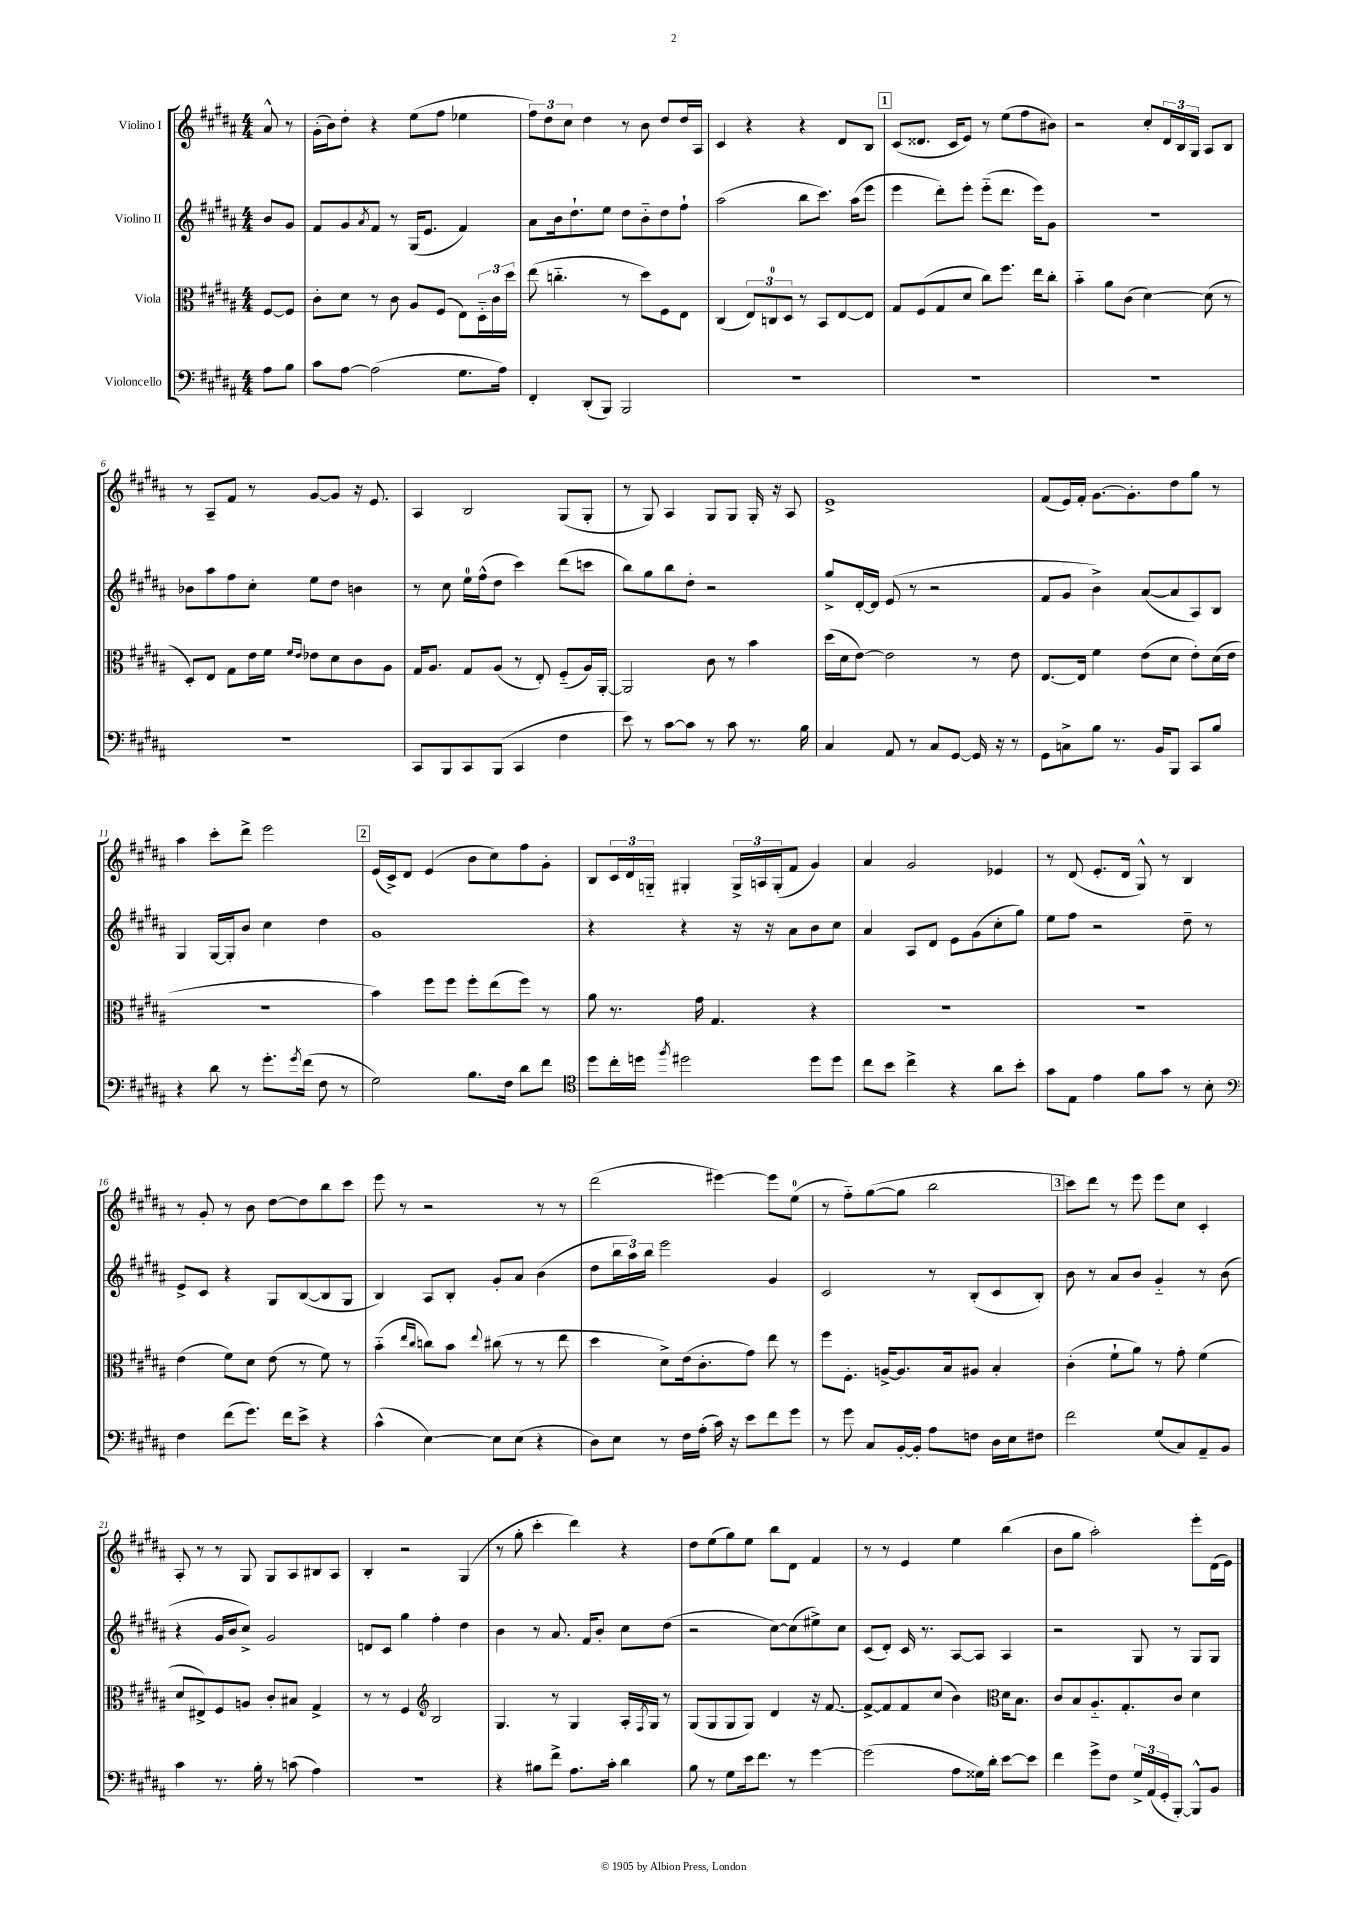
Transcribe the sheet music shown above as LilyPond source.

<<
\new StaffGroup <<
\new Staff = "s0" \with { instrumentName = "Violino I" } {
    \clef treble \key b \major \numericTimeSignature \time 4/4 \partial 4
    ais'8-^ r8 |
    gis'16-.( b'16) dis''8-. r4 e''8( fis''8 ees''4 |
    \tuplet 3/2 { fis''8) dis''8 cis''8 } dis''4 r8 b'8 dis''8 dis''16 ais16 |
    cis'4 r4 r4 dis'8 b8 |
    \mark \markup { \box "1" } cis'8( disis'8. cis'16 e'8) r8 e''8( fis''8 bis'8) |
    r2 cis''8-. \tuplet 3/2 { dis'16 b16 gis16 } ais8 b8 |
    r8 ais8-- fis'8 r8 gis'8~ gis'8 r16 e'8. |
    ais4 b2 gis8( gis8-. |
    r8 gis8) ais4 gis8 gis8 gis16-. r16 ais8 |
    e'1-> |
    fis'8( e'16) fis'16-. gis'8.~ gis'8.-. dis''8 gis''8 r8 |
    ais''4 cis'''8-. dis'''8-> e'''2 |
    \mark \markup { \box "2" } e'16( cis'16->) dis'8 e'4( b'8 cis''8) fis''8 gis'8-. |
    b8 \tuplet 3/2 { cis'16 dis'16 g16-_ } gis4-. \tuplet 3/2 { gis16-> a16 gis16-.( } fis'8 gis'4) |
    ais'4 gis'2 ees'4 |
    r8 dis'8( e'8.-. dis'16 gis8-^) r8 b4 |
    r8 gis'8-. r8 b'8 dis''8~ dis''8 b''8 cis'''8 |
    e'''8 r8 r2 r8 r8 |
    dis'''2( eis'''4~) eis'''8 e''8-0( |
    r8 fis''8-_) gis''8~( gis''8 b''2 |
    \mark \markup { \box "3" } cis'''8) dis'''8 r8 e'''8 e'''8 cis''8 cis'4-. |
    ais8-. r8 r8 gis8 gis8 ais8 bis8 ais8 |
    b4-. r2 gis4( |
    r8 gis''8-. cis'''4-. dis'''4) r4 |
    dis''8 e''8( gis''8) e''8 b''8 dis'8 fis'4 |
    r8 r8 e'4 e''4 b''4( |
    b'8 gis''8 ais''2-.) e'''8-. dis'16( e'16) \bar "|." |
}
\new Staff = "s1" \with { instrumentName = "Violino II" } {
    \clef treble \key b \major \numericTimeSignature \time 4/4 \partial 4
    b'8 gis'8 |
    fis'8 gis'8 \acciaccatura { ais'8 } fis'8 r8 gis16( e'8. fis'4) |
    ais'8 b'16 dis''8.-! e''8 dis''8 b'8-_ dis''8 fis''8-! |
    ais''2( b''8 cis'''8.) ais''16( e'''8 |
    \mark \markup { \box "1" } e'''4 dis'''8-.) e'''8-. e'''8-_( dis'''8. e'''16) gis'8 |
    r1 |
    bes'8 ais''8 fis''8 cis''8-. e''8 dis''8 b'4 |
    r8 cis''8 e''16-0 fis''16-^( dis''8 cis'''4) dis'''8( c'''8 |
    b''8) gis''8 b''8 dis''8-. r2 |
    gis''8-> dis'16~-. dis'16 e'8( r8 r2 |
    fis'8 gis'8 b'4->) ais'8~( ais'8 ais8) b8 |
    gis4 gis16~ gis16-. b'8 cis''4 dis''4 |
    \mark \markup { \box "2" } gis'1 |
    r4 r4 r16 r16 ais'8 b'8 cis''8 |
    ais'4 ais8 dis'8 e'8 gis'8( cis''8-. gis''8) |
    e''8 fis''8 r2 dis''8-- r8 |
    e'8-> cis'8 r4 gis8 b8~( b8 gis8 |
    b4) ais8 b8-. gis'8-. ais'8 b'4( |
    dis''8 \tuplet 3/2 { b''16 ais''16) b''16 } e'''2 gis'4 |
    cis'2 r8 b8-.( cis'8 b8-.) |
    \mark \markup { \box "3" } b'8 r8 ais'8 b'8 gis'4-_ r8 b'8( |
    r4 gis'16 b'16 cis''8->) gis'2 |
    d'8 cis'8 gis''4 fis''4-. dis''4 |
    b'4 r8 ais'8. fis'16 b'8-. cis''8 dis''8( |
    r2 cis''8~) cis''8( eis''8->) cis''8 |
    cis'8( dis'8-.) cis'16 r8. ais8~ ais8 ais4 |
    r2 gis8 r8 gis8 gis8 \bar "|." |
}
\new Staff = "s2" \with { instrumentName = "Viola" } {
    \clef alto \key b \major \numericTimeSignature \time 4/4 \partial 4
    fis8~ fis8 |
    cis'8-. dis'8 r8 cis'8 ais8 fis8( e8) \tuplet 3/2 { dis16-_ cis'16 dis''16 } |
    e''8( c''4.-_ r8 dis''8) fis8 e8 |
    cis4( \tuplet 3/2 { e8) c8-0 dis8 } r8 b,8 e8~ e8 |
    \mark \markup { \box "1" } gis8 fis8( gis8 dis'8 cis''8) fis''8. e''16 cis''8-. |
    b'4-_ ais'8 cis'8( dis'4~) dis'8( r8 |
    dis8-.) e8 gis8 e'16 fis'16 \grace { fis'16 e'16 } ees'8 dis'8 cis'8 ais8 |
    gis16 ais8. gis8 ais8( r8 e8-.) fis8-_( ais16) ais,16~-. |
    ais,2 cis'8 r8 b'4 |
    dis''16( dis'16 e'8~) e'2 r8 e'8 |
    e8.~ e16 fis'4 e'8( dis'8 e'8-.) dis'16( e'16 |
    R1 |
    \mark \markup { \box "2" } b'4) fis''8 fis''8 fis''8-. e''8( fis''8) r8 |
    ais'8 r8. gis'16 gis4. r4 |
    R1 |
    R1 |
    e'4( fis'8) dis'8 e'8( r8 fis'8) r8 |
    b'4-_( \grace { e''16 cis''16 } c''8) b'8 \appoggiatura { e''8 } cis''8( r8 r8 e''8 |
    dis''4 dis'8->) e'16( cis'8.-. gis'8) e''8 r8 |
    fis''8 fis8.-. a16~-> a8. b16 ais8 b4-. |
    \mark \markup { \box "3" } cis'4-.( fis'8-! ais'8) r8 gis'8-. fis'4( |
    dis'8 eis8->) fis8 a8 cis'8-. bis8 gis4-> |
    r8 r8 fis4 \clef treble b2 |
    gis4. r8 gis4 ais16-. \acciaccatura { fis8 } gis16 r8 |
    gis8( gis8 gis8 gis8) dis'4 r16 fis'8.~ |
    fis'8~-> fis'8 fis'8 cis''8( b'4) \clef alto dis'16 b8. |
    cis'8 b8 ais8.-_ gis8.-. cis'8 dis'4 \bar "|." |
}
\new Staff = "s3" \with { instrumentName = "Violoncello" } {
    \clef bass \key b \major \numericTimeSignature \time 4/4 \partial 4
    ais8 b8 |
    cis'8 ais8~ ais2( gis8. ais16) |
    fis,4-. dis,8-.( b,,8) b,,2 |
    R1 |
    \mark \markup { \box "1" } R1 |
    R1 |
    R1 |
    cis,8 b,,8 cis,8 b,,8( cis,4 fis4 |
    e'8) r8 cis'8~ cis'8 r8 cis'8 r8. b16 |
    cis4 ais,8 r8 cis8 gis,8~ gis,16 r16 r8 |
    gis,8 c8-> b8 r8. b,16 b,,8 cis,8 b8 |
    r4 dis'8 r8 gis'8.-. \acciaccatura { gis'8 } fis'16( fis8 r8 |
    \mark \markup { \box "2" } gis2) b8. fis16 dis'8 fis'8 |
    \clef tenor dis''8 cis''16-. d''16 \acciaccatura { fis''8 } dis''2 dis''8 dis''8 |
    cis''8 b'8 cis''4-> r4 ais'8 b'8-. |
    gis'8 e8 e'4 fis'8 gis'8 r8 b8-. |
    \clef bass fis4 fis'8( gis'8.) fis'16 e'8-> r4 |
    cis'4-^( e4~) e8 e8( r4 |
    dis8) e8 r8 fis16 ais16-.( cis'16) r16 e'8 fis'8 gis'8 |
    r8 gis'8 cis8 b,16~-. b,16-. ais8 f8 dis16 e16 fis8 |
    \mark \markup { \box "3" } fis'2 gis8( cis8) ais,8-- b,8 |
    cis'4 r8. b16-. r8 c'8( ais4) |
    r1 |
    r4 bis8 fis'8-> ais8. cis'16-. dis'4 |
    b8 r8 gis8 e'16 fis'8. r8 gis'4~ |
    gis'2( ais8 gisis16) dis'16-. e'8~ e'8 |
    fis'4 gis'8-> fis8 \tuplet 3/2 { gis16-> ais,16( gis,16-. } b,,8~-.) b,,8-^ b,8 \bar "|." |
}
>>
>>
